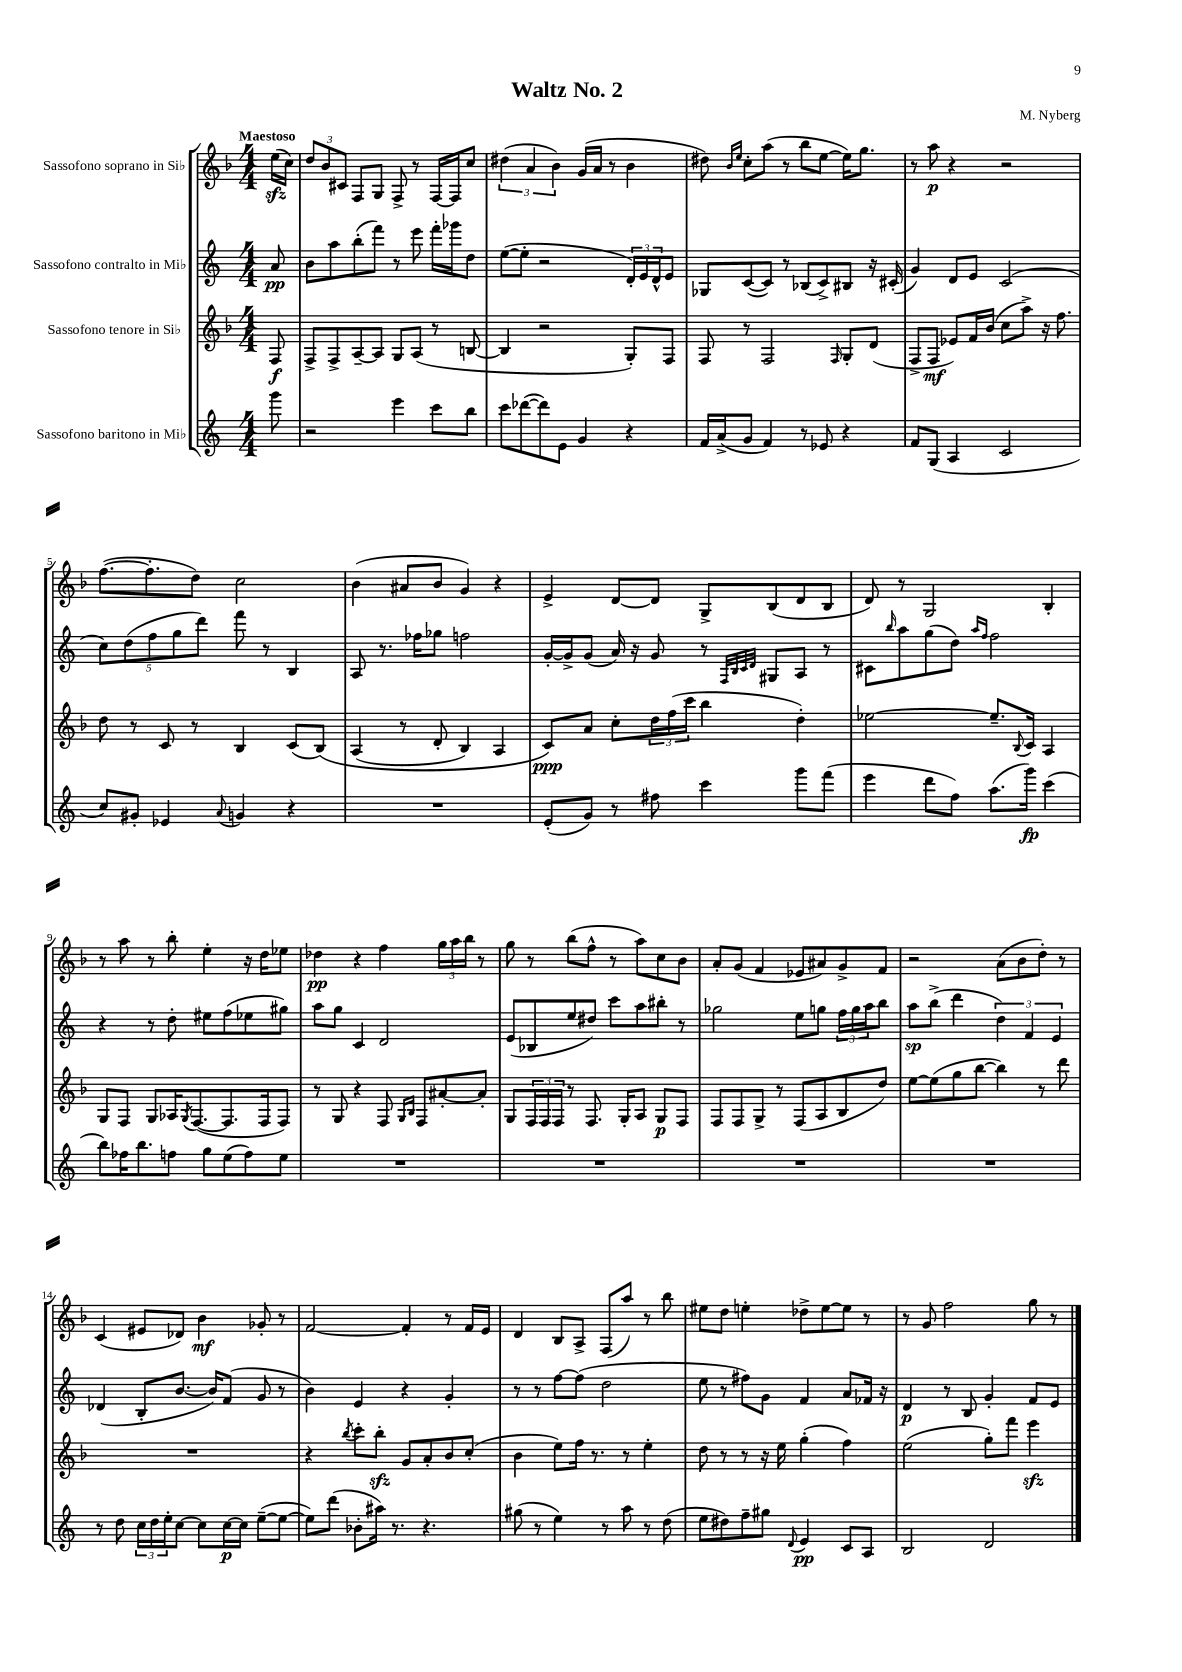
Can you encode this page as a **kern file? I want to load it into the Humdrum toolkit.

**kern	**dynam	**kern	**dynam	**kern	**dynam	**kern	**dynam
*part4	*part4	*part3	*part3	*part2	*part2	*part1	*part1
*staff4	*staff4	*staff3	*staff3	*staff2	*staff2	*staff1	*staff1
*I"Sassofono baritono in Mi♭	*	*I"Sassofono tenore in Si♭	*	*I"Sassofono contralto in Mi♭	*	*I"Sassofono soprano in Si♭	*
*clefG2	*	*clefG2	*	*clefG2	*	*clefG2	*
*k[]	*	*k[b-]	*	*k[]	*	*k[b-]	*
*M4/4	*	*M4/4	*	*M4/4	*	*M4/4	*
=	=	=	=	=	=	=	=
!	!	!	!	!	!	!LO:TX:a:B:t=Maestoso	!
8ggg\	.	8F/	f	8a/	pp	(16eezz\LL	.
.	.	.	.	.	.	16cc\JJ)	.
=1	=1	=1	=1	=1	=1	=1	=1
2r	.	8F^/L	.	8b\L	.	12dd/L	.
.	.	.	.	.	.	12b-/	.
.	.	8F^/	.	8aa\	.	.	.
.	.	.	.	.	.	12c#X/J	.
.	.	[8A~/	.	(8bb'\	.	8F/L	.
.	.	8A/J]	.	8fff\J)	.	8G/J	.
4eee\	.	8G/L	.	8r	.	8F^/	.
.	.	(8A/J	.	8eee\	.	8r	.
8ccc\L	.	8r	.	16fff'\LL	.	[16F/LL	.
.	.	.	.	16ggg-X\J	.	16F/J]	.
8bb\J	.	[8Bn/	.	8dd\J	.	8cc/J	.
=2	=2	=2	=2	=2	=2	=2	=2
8ccc\L	.	4B/]	.	([8ee\L	.	(6dd#X\	.
([8ddd-X\	.	.	.	8ee'\J]	.	.	.
.	.	.	.	.	.	6a/	.
8ddd-\])	.	2r	.	2r	.	.	.
.	.	.	.	.	.	6b-\)	.
8e\J	.	.	.	.	.	.	.
4g/	.	.	.	.	.	(16g/LL	.
.	.	.	.	.	.	16a/JJ	.
.	.	.	.	.	.	8r	.
4r	.	8G'/L)	.	24d'/LL)	.	4b-\	.
.	.	.	.	24e/	.	.	.
.	.	.	.	24d^^/J	.	.	.
.	.	8F/J	.	8e/J	.	.	.
=3	=3	=3	=3	=3	=3	=3	=3
16f/LL	.	8F/	.	8G-X/L	.	8dd#X\)	.
(16a^/J	.	.	.	.	.	.	.
.	.	.	.	.	.	16qqb-/LL	.
.	.	.	.	.	.	16qqee/JJ	.
8g/J	.	8r	.	([8c/	.	8cc'\L	.
4f/)	.	2F/	.	8c/J])	.	(8aa\J	.
.	.	.	.	8r	.	8r	.
8r	.	.	.	(8B-X/L	.	8bb-\L	.
8e-X/	.	.	.	8c^/)	.	[8ee\J	.
.	.	16qqF/	.	.	.	.	.
4r	.	8G'/L	.	8B#X/J	.	16ee\KL])	.
.	.	.	.	.	.	8.gg\J	.
.	.	(8d/J	.	16r	.	.	.
.	.	.	.	(16c#X'/	.	.	.
=4	=4	=4	=4	=4	=4	=4	=4
8f/L	.	8F^/L	.	4g/)	.	8r	.
(8G/J	.	8F/J	mf	.	.	8aa\	p
4A/	.	8e-X/L)	.	8d/L	.	4r	.
.	.	16f/L	.	8e/J	.	.	.
.	.	(16b-/JJ	.	.	.	.	.
2c/	.	8cc\L	.	(2c/	.	2r	.
.	.	8aa^\J)	.	.	.	.	.
.	.	16r	.	.	.	.	.
.	.	8.ff\	.	.	.	.	.
!!LO:LB:g=z
=5	=5	=5	=5	=5	=5	=5	=5
8cc/L)	.	8dd\	.	10cc\L)	.	([8.ff\L	.
.	.	.	.	(10dd\	.	.	.
8g#X'/J	.	8r	.	.	.	.	.
.	.	.	.	.	.	8.ff'\]	.
.	.	.	.	10ff\	.	.	.
4e-X/	.	8c/	.	.	.	.	.
.	.	.	.	10gg\	.	.	.
.	.	8r	.	.	.	8dd\J)	.
.	.	.	.	10ddd\J)	.	.	.
8qqa/	.	.	.	.	.	.	.
4gn/	.	4B-/	.	8fff\	.	2cc\	.
.	.	.	.	8r	.	.	.
4r	.	(8c/L	.	4B/	.	.	.
.	.	(8B-/J)	.	.	.	.	.
=6	=6	=6	=6	=6	=6	=6	=6
1r	.	(4A/	.	8A/	.	(4b-\	.
.	.	.	.	8.r	.	.	.
.	.	8r	.	.	.	8a#X/L	.
.	.	.	.	16ff-X\KL	.	.	.
.	.	8d'/	.	8gg-X\J	.	8b-/J	.
.	.	4B-/)	.	2ffn\	.	4g/)	.
.	.	4A/	.	.	.	4r	.
=7	=7	=7	=7	=7	=7	=7	=7
(8e'/L	.	8c/L)	ppp	[16g'/LL	.	4e^/	.
.	.	.	.	16g^/J]	.	.	.
8g/J)	.	8a/J	.	(8g/J	.	.	.
8r	.	8cc'\L	.	16a/)	.	[8d/L	.
.	.	.	.	16r	.	.	.
8ff#X\	.	24dd\L	.	8g/	.	8d/J]	.
.	.	(24ff\	.	.	.	.	.
.	.	24ccc\JJ	.	.	.	.	.
4ccc\	.	4bb-\	.	8r	.	8G^/L	.
.	.	.	.	32qqF/LLL	.	.	.
.	.	.	.	32qqB/	.	.	.
.	.	.	.	32qqc/	.	.	.
.	.	.	.	32qqd/JJJ	.	.	.
.	.	.	.	8G#X/L	.	(8B-/	.
8ggg\L	.	4dd'\)	.	8A/J	.	8d/	.
(8fff\J	.	.	.	8r	.	8B-/J	.
=8	=8	=8	=8	=8	=8	=8	=8
4eee\	.	[2ee-X\	.	8c#X\L	.	8d/)	.
.	.	.	.	16qqbb/	.	.	.
.	.	.	.	8aa\	.	8r	.
8ddd\L	.	.	.	(8gg\	.	2G/	.
8ff\J)	.	.	.	8dd\J)	.	.	.
.	.	.	.	16qqaa/LL	.	.	.
.	.	.	.	16qqff/JJ	.	.	.
(8.aa\L	.	8.ee-~/L]	.	2ff\	.	.	.
.	.	8qqB-/	.	.	.	.	.
16ggg\Jk)	fp	16c/Jk	.	.	.	.	.
(4ccc\	.	4A/	.	.	.	4B-'/	.
!!LO:LB:g=z
=9	=9	=9	=9	=9	=9	=9	=9
8bb\L)	.	8G/L	.	4r	.	8r	.
16ff-X\K	.	8F/J	.	.	.	8aa\	.
8.bb\	.	.	.	.	.	.	.
.	.	8G/L	.	8r	.	8r	.
8ffn\J	.	16A-X/K	.	8dd'\	.	8bb-'\	.
.	.	8qG/	.	.	.	.	.
.	.	([8.F/	.	.	.	.	.
8gg\L	.	.	.	8ee#X\L	.	4ee'\	.
(8ee\	.	8.F/]	.	(8ff\	.	.	.
8ff\)	.	.	.	8ee-X\	.	16r	.
.	.	16F/k	.	.	.	16dd\KL	.
8ee\J	.	8F/J)	.	8gg#X\J)	.	8ee-X\J	.
=10	=10	=10	=10	=10	=10	=10	=10
1r	.	8r	.	8aa\L	.	4dd-X\	pp
.	.	8G/	.	8gg\J	.	.	.
.	.	4r	.	4c/	.	4r	.
.	.	8F/	.	2d/	.	4ff\	.
.	.	16qqG/LL	.	.	.	.	.
.	.	16qqB-/JJ	.	.	.	.	.
.	.	8F/L	.	.	.	.	.
.	.	[8a#X'/	.	.	.	24gg\LL	.
.	.	.	.	.	.	24aa\	.
.	.	.	.	.	.	24bb-\JJ	.
.	.	8a#'/J]	.	.	.	8r	.
=11	=11	=11	=11	=11	=11	=11	=11
1r	.	8G/L	.	(8e/L	.	8gg\	.
.	.	24F/L	.	8B-X/	.	8r	.
.	.	24F/	.	.	.	.	.
.	.	24F/JJ	.	.	.	.	.
.	.	8r	.	8ee/	.	(8bb-\L	.
.	.	8.F/	.	8dd#X/J)	.	8ff^^\J	.
.	.	.	.	8ccc\L	.	8r	.
.	.	16G'/KL	.	.	.	.	.
.	.	8A/J	.	8aa\	.	8aa\L)	.
.	.	8G/L	p	8bb#X'\J	.	8cc\	.
.	.	8F/J	.	8r	.	8b-\J	.
=12	=12	=12	=12	=12	=12	=12	=12
1r	.	8F/L	.	2gg-X\	.	8a'/L	.
.	.	8F/	.	.	.	(8g/J	.
.	.	8G^/J	.	.	.	4f/	.
.	.	8r	.	.	.	.	.
.	.	(8F/L	.	8ee\L	.	8e-X/L	.
.	.	8A/	.	8ggn\J	.	8a#X/)	.
.	.	8B-/	.	24ff\LL	.	8g^/	.
.	.	.	.	24gg\	.	.	.
.	.	.	.	24aa\J	.	.	.
.	.	8dd/J)	.	8bb\J	.	8f/J	.
=13	=13	=13	=13	=13	=13	=13	=13
1r	.	[8ee\L	.	8aa\L	sp	2r	.
.	.	(8ee\]	.	(8bb^\J	.	.	.
.	.	8gg\	.	4ddd\	.	.	.
.	.	[8bb-\J	.	.	.	.	.
.	.	4bb-\])	.	6dd\)	.	(8a\L	.
.	.	.	.	.	.	8b-\	.
.	.	.	.	6f/	.	.	.
.	.	8r	.	.	.	8dd'\J)	.
.	.	.	.	6e/	.	.	.
.	.	8ddd\	.	.	.	8r	.
!!LO:LB:g=z
=14	=14	=14	=14	=14	=14	=14	=14
8r	.	1r	.	(4d-X/	.	(4c/	.
8dd\	.	.	.	.	.	.	.
24cc\LL	.	.	.	8B'/L	.	8e#X/L	.
24dd\	.	.	.	.	.	.	.
24ee'\J	.	.	.	.	.	.	.
[8cc\J	.	.	.	[8.b/J	.	8d-X/J)	.
8cc\L]	.	.	.	.	.	4b-\	mf
.	.	.	.	16b/KL])	.	.	.
[16cc\L	p	.	.	(8f/J	.	.	.
16cc\JJ]	.	.	.	.	.	.	.
([8ee~\L	.	.	.	8g/	.	8g-X'/	.
8ee\J_	.	.	.	8r	.	8r	.
=15	=15	=15	=15	=15	=15	=15	=15
8ee\L])	.	4r	.	4b\)	.	[2f/	.
(8ddd\J	.	.	.	.	.	.	.
.	.	8qbb-/	.	.	.	.	.
8b-X'\L	.	8ccc'\L	.	4e/	.	.	.
16aa#X\Jk)	.	8bb-zz'\J	.	.	.	.	.
8.r	.	.	.	.	.	.	.
.	.	8g/L	.	4r	.	4f'/]	.
4.r	.	8a'/	.	.	.	.	.
.	.	8b-/	.	4g'/	.	8r	.
.	.	(8cc'/J	.	.	.	16f/LL	.
.	.	.	.	.	.	16e/JJ	.
=16	=16	=16	=16	=16	=16	=16	=16
(8gg#X\	.	4b-\	.	8r	.	4d/	.
8r	.	.	.	8r	.	.	.
4ee\)	.	8ee\L)	.	[8ff\L	.	8B-/L	.
.	.	16ff\Jk	.	(8ff\J]	.	8A^/J	.
.	.	8.r	.	.	.	.	.
8r	.	.	.	2dd\	.	(8F/L	.
8aa\	.	8r	.	.	.	8aa/J)	.
8r	.	4ee'\	.	.	.	8r	.
(8dd\	.	.	.	.	.	8bb-\	.
=17	=17	=17	=17	=17	=17	=17	=17
8ee\L	.	8dd\	.	8ee\	.	8ee#X\L	.
8dd#X\)	.	8r	.	8r	.	8dd\J	.
8ff~\	.	8r	.	8ff#X\L)	.	4een'\	.
8gg#X\J	.	16r	.	8g\J	.	.	.
.	.	16ee\	.	.	.	.	.
8qqd/	.	.	.	.	.	.	.
4e/	pp	(4gg'\	.	4f/	.	8dd-X^\L	.
.	.	.	.	.	.	[8ee\	.
8c/L	.	4ff\)	.	8a/L	.	8ee\J]	.
8A/J	.	.	.	16f-X/Jk	.	8r	.
.	.	.	.	16r	.	.	.
=18	=18	=18	=18	=18	=18	=18	=18
2B/	.	(2ee\	.	4d/	p	8r	.
.	.	.	.	.	.	8g/	.
.	.	.	.	8r	.	2ff\	.
.	.	.	.	8B/	.	.	.
2d/	.	8gg'\L)	.	4g'/	.	.	.
.	.	8fff\J	.	.	.	.	.
.	.	4eeezz\	.	8f/L	.	8gg\	.
.	.	.	.	8e/J	.	8r	.
==	==	==	==	==	==	==	==
*-	*-	*-	*-	*-	*-	*-	*-
